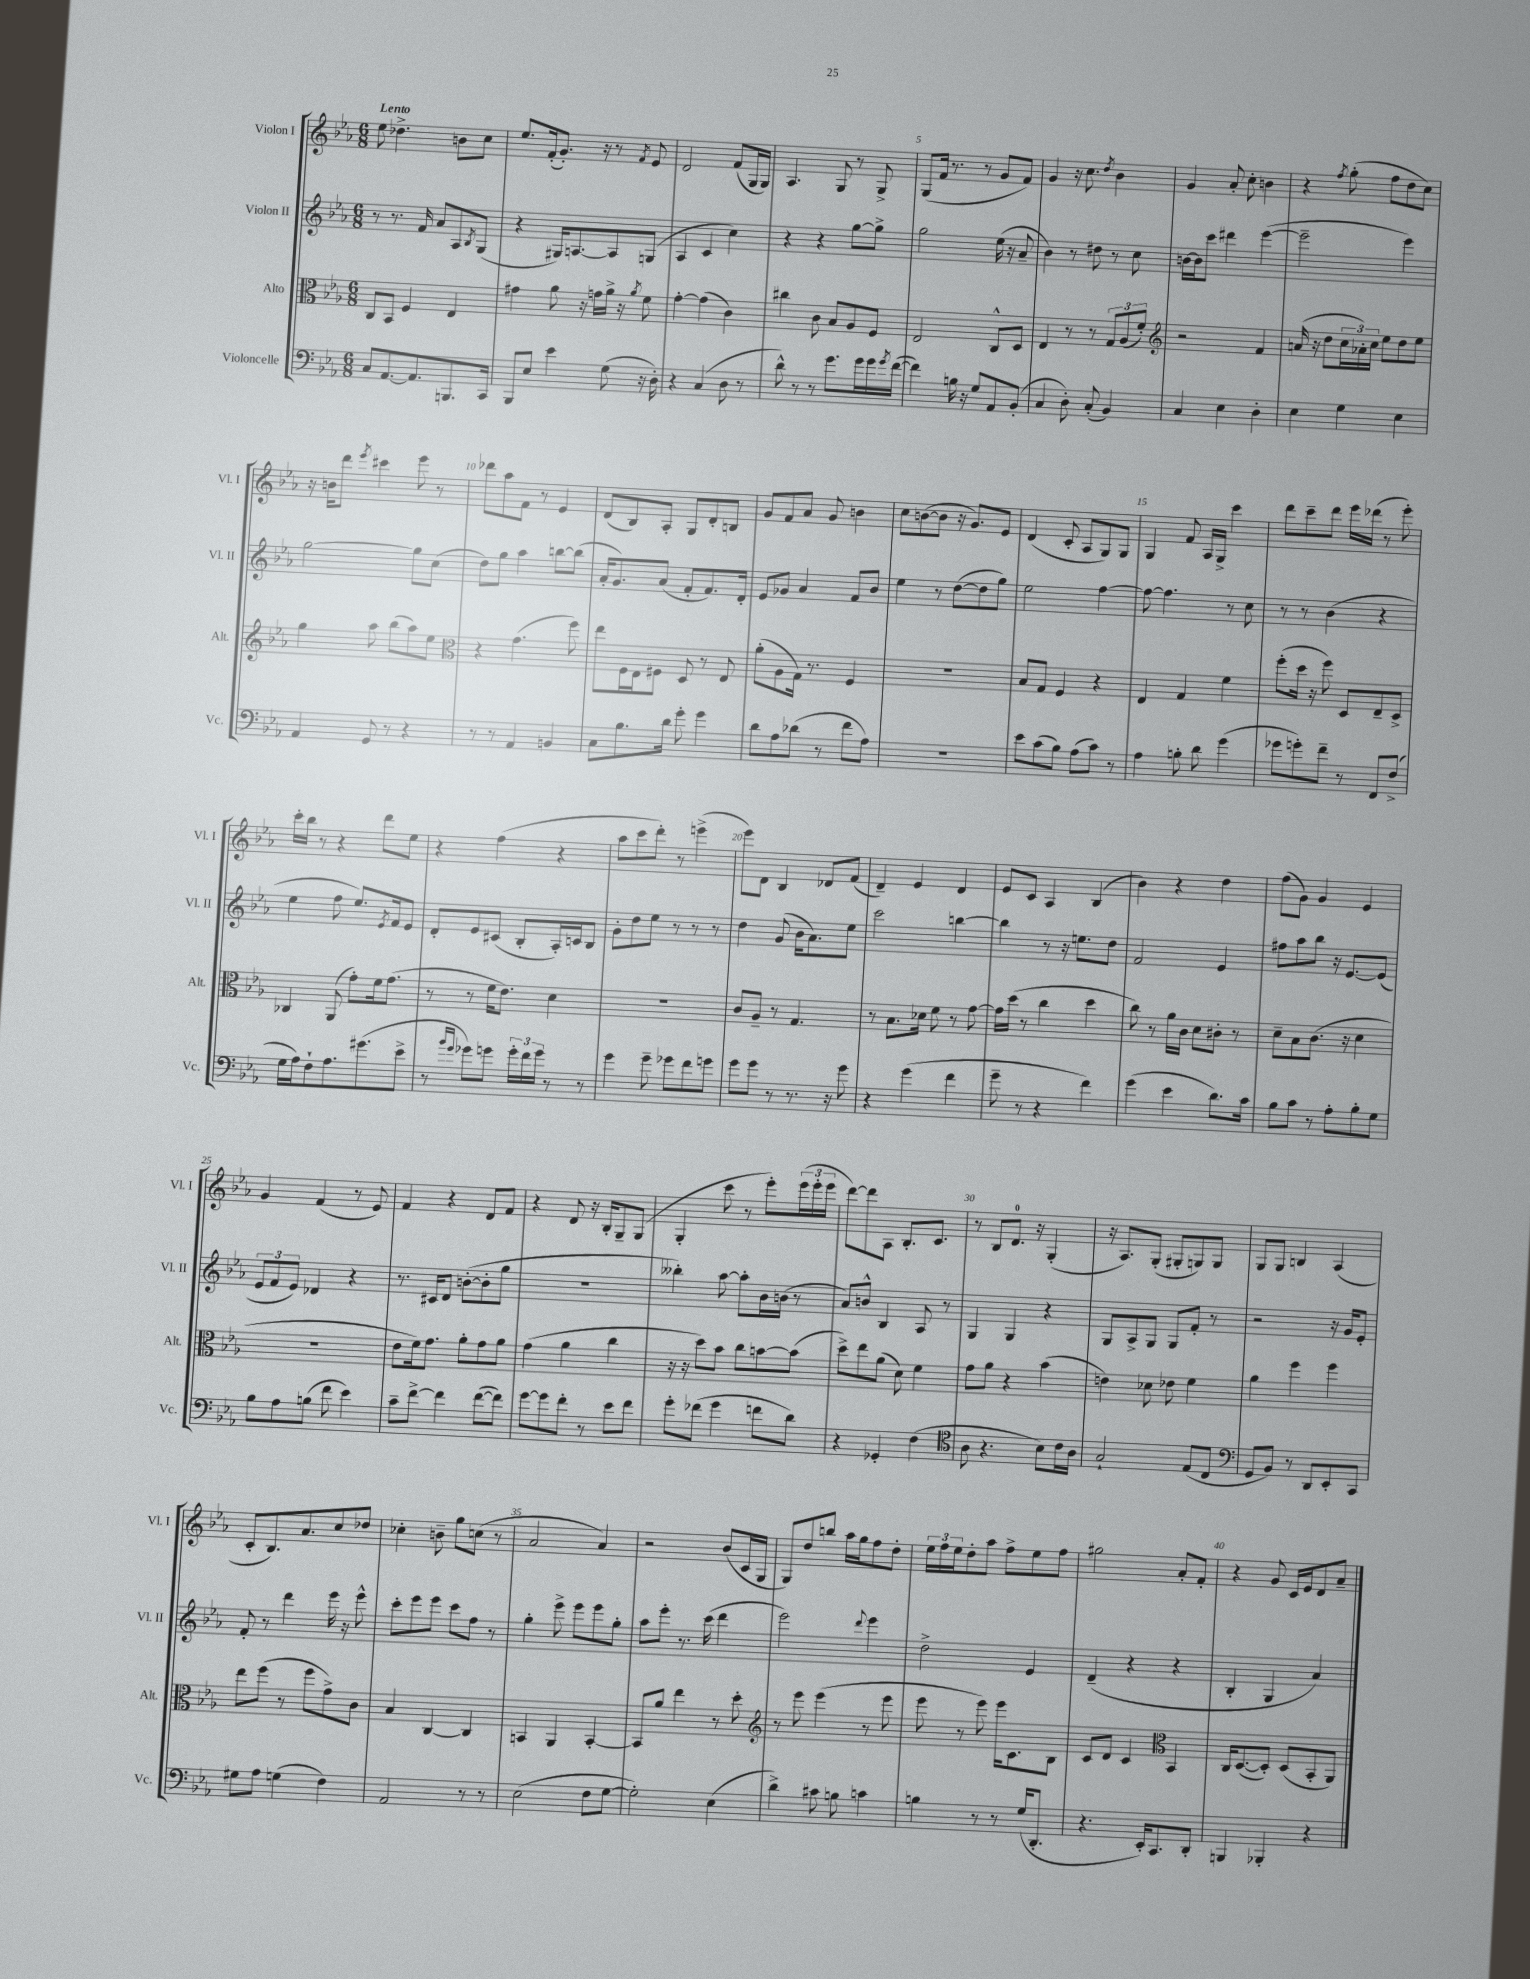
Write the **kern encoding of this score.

**kern	**kern	**kern	**kern
*part4	*part3	*part2	*part1
*staff4	*staff3	*staff2	*staff1
*I"Violoncelle	*I"Alto	*I"Violon II	*I"Violon I
*I'Vc.	*I'Alt.	*I'Vl. II	*I'Vl. I
*clefF4	*clefC3	*clefG2	*clefG2
*k[b-e-a-]	*k[b-e-a-]	*k[b-e-a-]	*k[b-e-a-]
*M6/8	*M6/8	*M6/8	*M6/8
=1	=1	=1	=1
!	!	!	!LO:TX:a:B:t=Lento
8C/L	8C/L	8r	8ee-\
[8.AA-/	8BB-/J	8.r	4.dd-X^\
.	4F/	.	.
8.AA-/]	.	16f/	.
.	.	8a-/L	.
8.BBBn/	4E-/	8A-/	8bn\L
.	.	8qB-/	.
.	.	(8G/J	8cc\J
16CC/Jk	.	.	.
=2	=2	=2	=2
8BBB-/L	4g#X\	4r	8.ee-/L
8E-/J	.	.	.
.	.	.	(16f'/k
4e-\	8a-\	16G#X/KL)	8.g'/J)
.	.	[8.An/	.
.	16r	.	.
.	16gn\LL	.	16r
(8G\	16a-^\JJ	8A/]	8r
.	16r	.	.
.	8qa-/	.	8qf/
16r	8f\	(8Gn/J	8e-/
16D'\)	.	.	.
=3	=3	=3	=3
4r	[4g'\	4A-/	2d/
(4C/	(4g\]	4c/	.
8D\	4c\)	4cc\)	(8f/L
8r	.	.	16G/L
.	.	.	16G/JJ)
=4	=4	=4	=4
8d^^\)	4cc#X\	4r	4.A-/
8r	.	.	.
8r	8c\	4r	.
8.g\L	8B-/L	.	8G/
.	8A-/	[8gg\L	8r
16g\L	.	.	.
16g\	8F/J	8gg^\J]	8G^/
8qg/	.	.	.
([16f\JJ	.	.	.
=5	=5	=5	=5
4f\])	2E-/	2gg\	(8G/L
.	.	.	16f/Jk
.	.	.	8.r
16Bn\	.	.	.
16r	.	.	.
8G/L	.	.	8r
8AA-/	8C^^/L	(16ee-\	8g/L
.	.	16r	.
(8BB-'/J	8D/J	8a-~/	8f/J)
=6	=6	=6	=6
4C/	4E-/	4b-\)	4g/
8D'\)	8r	8r	16r
.	.	.	8.cc\
(8C'/	8r	8dd#X\	.
.	.	.	8qdd/
4BB-/)	12G/L	8r	4b-\
.	(12A-/	.	.
.	.	8cc\	.
.	12f'/J)	.	.
=7	=7	=7	=7
*	*clefG2	*	*
4C/	2r	[16bn\LL	4g/
.	.	16b\J]	.
.	.	8ccc\J	.
4E-\	.	4ddd#X\	8a-'/
.	.	.	8cc'\
4D'\	4f/	([4eee-\	4bn\
=8	=8	=8	=8
4E-\	(16an/	2eee-~\]	4r
.	16r	.	.
.	8dd\L	.	.
.	.	.	8qff/
4G\	24cc\L	.	(8gg'\
.	24a-X'\)	.	.
.	24cc\JJ	.	.
.	8ee-\L	.	8ff\L
4E-\	8dd\	4eee-\)	8dd\
.	8ee-\J	.	8cc\J)
!!LO:LB:g=z
=9	=9	=9	=9
4AA-/	4gg\	[2gg\	16r
.	.	.	16bn\KL
.	.	.	8ddd\J
.	.	.	8qeee-/
8GG/	8aa-\	.	4ccc#X\
8r	(8bb-\L	.	.
4r	8aa-\)	8gg\L]	8eee-\
.	8ee-\J	(8cc\J	8r
=10	=10	=10	=10
*	*clefC3	*	*
8r	4r	8dd\L)	8ddd-X\L
8r	.	8gg\J	8aa-\
4AA-/	(4.g\	4aa-\	8f\J
.	.	.	8r
4BBn/	.	[8bbn\L	4e-/
.	8ff\)	(8bb\J]	.
=11	=11	=11	=11
8C\L	8ee-\L	16a-'/KL	(8d/L
.	.	8.g/)	.
8.B-\	16F\L	.	8B-/)
.	16E-\J	.	.
.	8F#X\J	(8a-/J	8A-'/J
16d\Jk	.	.	.
8g'\	8D/	8f'/L	8G/L
4g\	8r	8.f/)	8d'/
.	8E-/	.	8Bn/J
.	.	16d'/Jk	.
=12	=12	=12	=12
8d\L	(8a-'\L	8e-/L	8g/L
8A-\	8A-\	8g-X/J	8f/
(8d-X\J	16G\Jk)	4a-/	8a-/J
.	8.r	.	.
8r	.	.	8g/
8f\L	4F/	8f/L	4bn\
8A-\J)	.	8b-/J	.
=13	=13	=13	=13
2.r	2.r	4ee-\	8cc\L
.	.	.	([8bn\
.	.	8r	8b\J]
.	.	([8dd\L	16r
.	.	.	8.g/L)
.	.	8dd\]	.
.	.	8gg\J)	8e-/J
=14	=14	=14	=14
8e-\L	8B-/L	2ee-\	(4d/
(8c\	8G/J	.	.
8B-\J)	4F/	.	8c'/
(8A-\L	.	.	8A-/L
8c\J)	4r	[4ff\	8G/)
8r	.	.	8G/J
=15	=15	=15	=15
4A-\	4E-/	8ff\_	4G/
.	.	4.ff\]	.
8Bn'\	4G/	.	8f/
8d\	.	.	16A-/LL
.	.	.	16G^/JJ
(4g\	4f\	8r	4ccc\
.	.	8cc\	.
=16	=16	=16	=16
8g-X\L	(8ff'\L	8r	8ddd\L
8gn'\)	16dd\Jk	8r	8ccc~\
.	16r	.	.
8f~\J	8ff\)	(4b-\	8ddd\J
8r	8D/L	.	16eee-\LL
.	.	.	(16ddd-X\JJ
8FF/L	8E-~/	4r	8r
(8F^/J	8D^/J	.	8eee-'\)
!!LO:LB:g=z
=17	=17	=17	=17
16G\LL	4C-X/	4ee-\	16ccc'\LL
16A-\J)	.	.	16bb-\JJ
8F`\	.	.	8r
8.A-\	(8AA-/	8ff\	4r
.	8g'\L)	8.ee-/L)	.
(8.g#X\	.	.	.
.	16f\k	.	8ddd\L
.	.	8qe-/	.
.	(8.g\J	16f/k	.
8e-^\J	.	8e-/J	8ee-\J
=18	=18	=18	=18
8r	8r	8d'/L	4r
16qqb-/LL	.	.	.
16qqg/JJ	.	.	.
8g-X\L)	8r	8e-/	.
8gn\J	16f\KL	(8c#X/J	(4ff\
.	8.e-\J)	.	.
24g'\LL	.	8B-'/L	.
24f\	.	.	.
24g\JJ	.	.	.
8r	4d\	16A-'/L)	4r
.	.	16cn/J	.
8r	.	8B-/J	.
=19	=19	=19	=19
4g\	2.r	8g'\L	8aa-\L
.	.	8dd\	8ccc\
8g~\	.	8ee-\J	8ddd'\J)
8g-X\L	.	8r	8r
8f\	.	8r	(4eeen^\
8gn\J	.	8r	.
=20	=20	=20	=20
8g\L	8c/L	4dd\	8eee-\L)
8g\J	8A-~/J	.	8d\J
8r	8r	(8g/	4B-/
8.r	4.G/	16b-\KL	.
.	.	8.a-\)	.
.	.	.	8d-X/L
16r	.	.	.
8g\	.	8ee-\J	(8f/J
=21	=21	=21	=21
4r	8r	2ccc\	4d~/)
.	8.B-\L	.	.
(4g\	.	.	4e-/
.	16d-X\Jk	.	.
.	8f\	.	.
4f\	8r	[4bbn\	4d/
.	[8g\	.	.
=22	=22	=22	=22
8g~\	16g\LL]	4bb\]	8e-/L
.	(16dd\JJ	.	.
8r	8r	.	8c/J
4r	4cc\	8r	4A-/
.	.	16r	.
.	.	8.een\L	.
4f\)	4dd\	.	(4B-/
.	.	8dd\J	.
=23	=23	=23	=23
(4g\	8cc\)	2f/	4b-\)
.	8r	.	.
4e-\	16a-\LL	.	4r
.	16c\JJ	.	.
.	8d\L	.	.
8.d\L)	8c#X'\J	4e-/	4dd\
.	8r	.	.
16c\Jk	.	.	.
=24	=24	=24	=24
8B-\L	8d~\L	8ff#X\L	(8ff\L
8c\J	8B-\	8aa-\	8g\J)
8r	(8.c\J	8bb-\J	4g/
8A-'\L	.	16r	.
.	16r	[8.e-/L	.
8B-'\	4d\	.	4e-/
8G\J	.	(8e-/J]	.
!!LO:LB:g=z
=25	=25	=25	=25
8B-\L	2.r	12e-/L	4g/
.	.	12f/	.
8A-\	.	.	.
.	.	12e-/J)	.
(8Bn\J	.	4d-X/	(4f/
8f\	.	.	.
4e-\)	.	4r	8r
.	.	.	8e-/)
=26	=26	=26	=26
8c~\L	8e-\L	8.r	4f/
[8f^\J	16f\k)	.	.
.	8.g\J	16c#X/KL	.
4f\]	.	8d/J	4r
.	8a-'\L	([8bn'\L	.
([8f\L	8g\	8b'\]	8d/L
8f\J])	8a-\J	8gg\J	8f/J
=27	=27	=27	=27
[8g\L	(4g\	2.r	4r
8g\]	.	.	.
8f'\J	4a-\	.	8d/
8r	.	.	16r
.	.	.	16B-'/KL
8e-\L	4cc\	.	8G~/
8f\J	.	.	(8G/J
=28	=28	=28	=28
8g'\L	16r	4bb--X'\)	4G'/
.	16r	.	.
(8f-X\J	8dd\L)	.	.
4g\	8b-\J	[8aa-\	8ccc\
.	8cc\L	8aa-'\L]	8r
8fn\L	[8bn\	16b-\L	8eee-'\L)
.	.	(16bn\JJ	.
8d\J)	(8b\J]	8r	(24eee-\L
.	.	.	24eee-'\
.	.	.	24eee-\JJ
=29	=29	=29	=29
4r	8dd^\L)	8a-/L)	[8ddd\L)
.	8ee-\	8bn^^/J	8ddd\]
4GG-X'/	(8a-\J	4B-/	8A-\J
.	8d\)	.	8.B-'/L
(4F\	4f\	8A-/	.
.	.	.	8.c/J
.	.	8r	.
=30	=30	=30	=30
*clefC4	*	*	*
8A-\	8g\L	4G/	8r
4.r	8a-\J	.	8B-/L
.	4r	4G/	8.d/J
.	.	.	16r
8B-\L)	(4b-\	4r	(4G'/
16c\L	.	.	.
16A-\JJ	.	.	.
=31	=31	=31	=31
2G`/	4en\)	8G/L	16r
.	.	.	8.A-/L)
.	.	8A-^/	.
.	8d-X\	8G/J	(8G'/J
.	8e-X\	8G/L	8G#X'/L
(8E-/L	4f\	8f'/J	8Gn/)
8C/J	.	8r	8G/J
=32	=32	=32	=32
*clefF4	*	*	*
8GG/L	4a-\	2r	8G/L
8BB-/J)	.	.	8G/J
8r	4ff\	.	4Bn/
8DD/L	.	.	.
8EE-'/	4ff\	16r	(4A-/
.	.	16g/KL	.
8CC/J	.	8e-'/J	.
!!LO:LB:g=z
=33	=33	=33	=33
8G#X\L	8ee-\L	8f'/	8c'/L
8A-\J	(8ff\J	8r	8.B-/)
(4Gn\	8r	4ddd\	.
.	.	.	8.a-/
.	8ff\L	.	.
4F\)	8g^\)	16eee-\	8cc/
.	.	16r	.
.	8c\J	8eee-^^\	8dd-X/J
=34	=34	=34	=34
2AA-/	4B-/	8ccc'\L	4cc-X'\
.	.	8eee-\	.
.	[4C/	8eee-\J	8bn~\
.	.	8ccc\L	8gg\L
8r	4C/]	8ff\J	(8ccn\J
8r	.	8r	8r
=35	=35	=35	=35
(2E-\	4BBn/	4gg'\	2a-/
.	4AA-/	8eee-^\	.
.	.	8eee-\L	.
8F\L	[4BB'/	8eee-\	4a-/)
[8G\J	.	8gg'\J	.
=36	=36	=36	=36
2G'\])	8BB/L]	8aa-\L	2r
.	8a-/J	8eee-'\J	.
.	4ee-\	8.r	.
.	.	(16ccc\	.
(4E-\	8r	4ddd\	(8b-/L
.	8dd'\	.	16c/L
.	.	.	16G/JJ
=37	=37	=37	=37
*	*clefG2	*	*
4d^\)	8r	2eee-\)	8G/L)
.	8eee-\	.	8dd/
8c#X\	(4eee-\	.	8bbn/J
8Bn\	.	.	16aa-\LL
.	.	.	16gg\J
.	.	8qqddd/	.
4cn\	8r	4eee-\	8ff\
.	8eee-\	.	8dd'\J
=38	=38	=38	=38
4Bn\	8eee-\	2dd^\	24ee-\LL
.	.	.	24ff\
.	.	.	24ee-\J
.	8r	.	8dd'\
8r	8eee-\)	.	8aa-\J
8r	16eee-\KL	.	8ff^\L
.	8.c\	.	.
(16G/KL	.	4e-/	8ee-\
8.DD'/J	.	.	.
.	8B-\J	.	8ff\J
=39	=39	=39	=39
4.r	8c/L	(4d~/	2gg#X\
.	8d/J	.	.
.	4c/	4r	.
16EE-'/KL)	.	.	.
8.CC/	.	.	.
*	*clefC3	*	*
.	4BB-/	4r	8a-'/L
8DD'/J	.	.	8f'/J
=40	=40	=40	=40
4BBBn/	16C/KL	4B-'/	4r
.	([8.D/	.	.
4BBB-X'/	8D'/J])	4G/	8g/
.	(8D/L	.	16c/LL
.	.	.	16e-/J
4r	8BB-'/	4a-/)	8d/
.	8AA-/J)	.	8a-~/J
==	==	==	==
*-	*-	*-	*-
